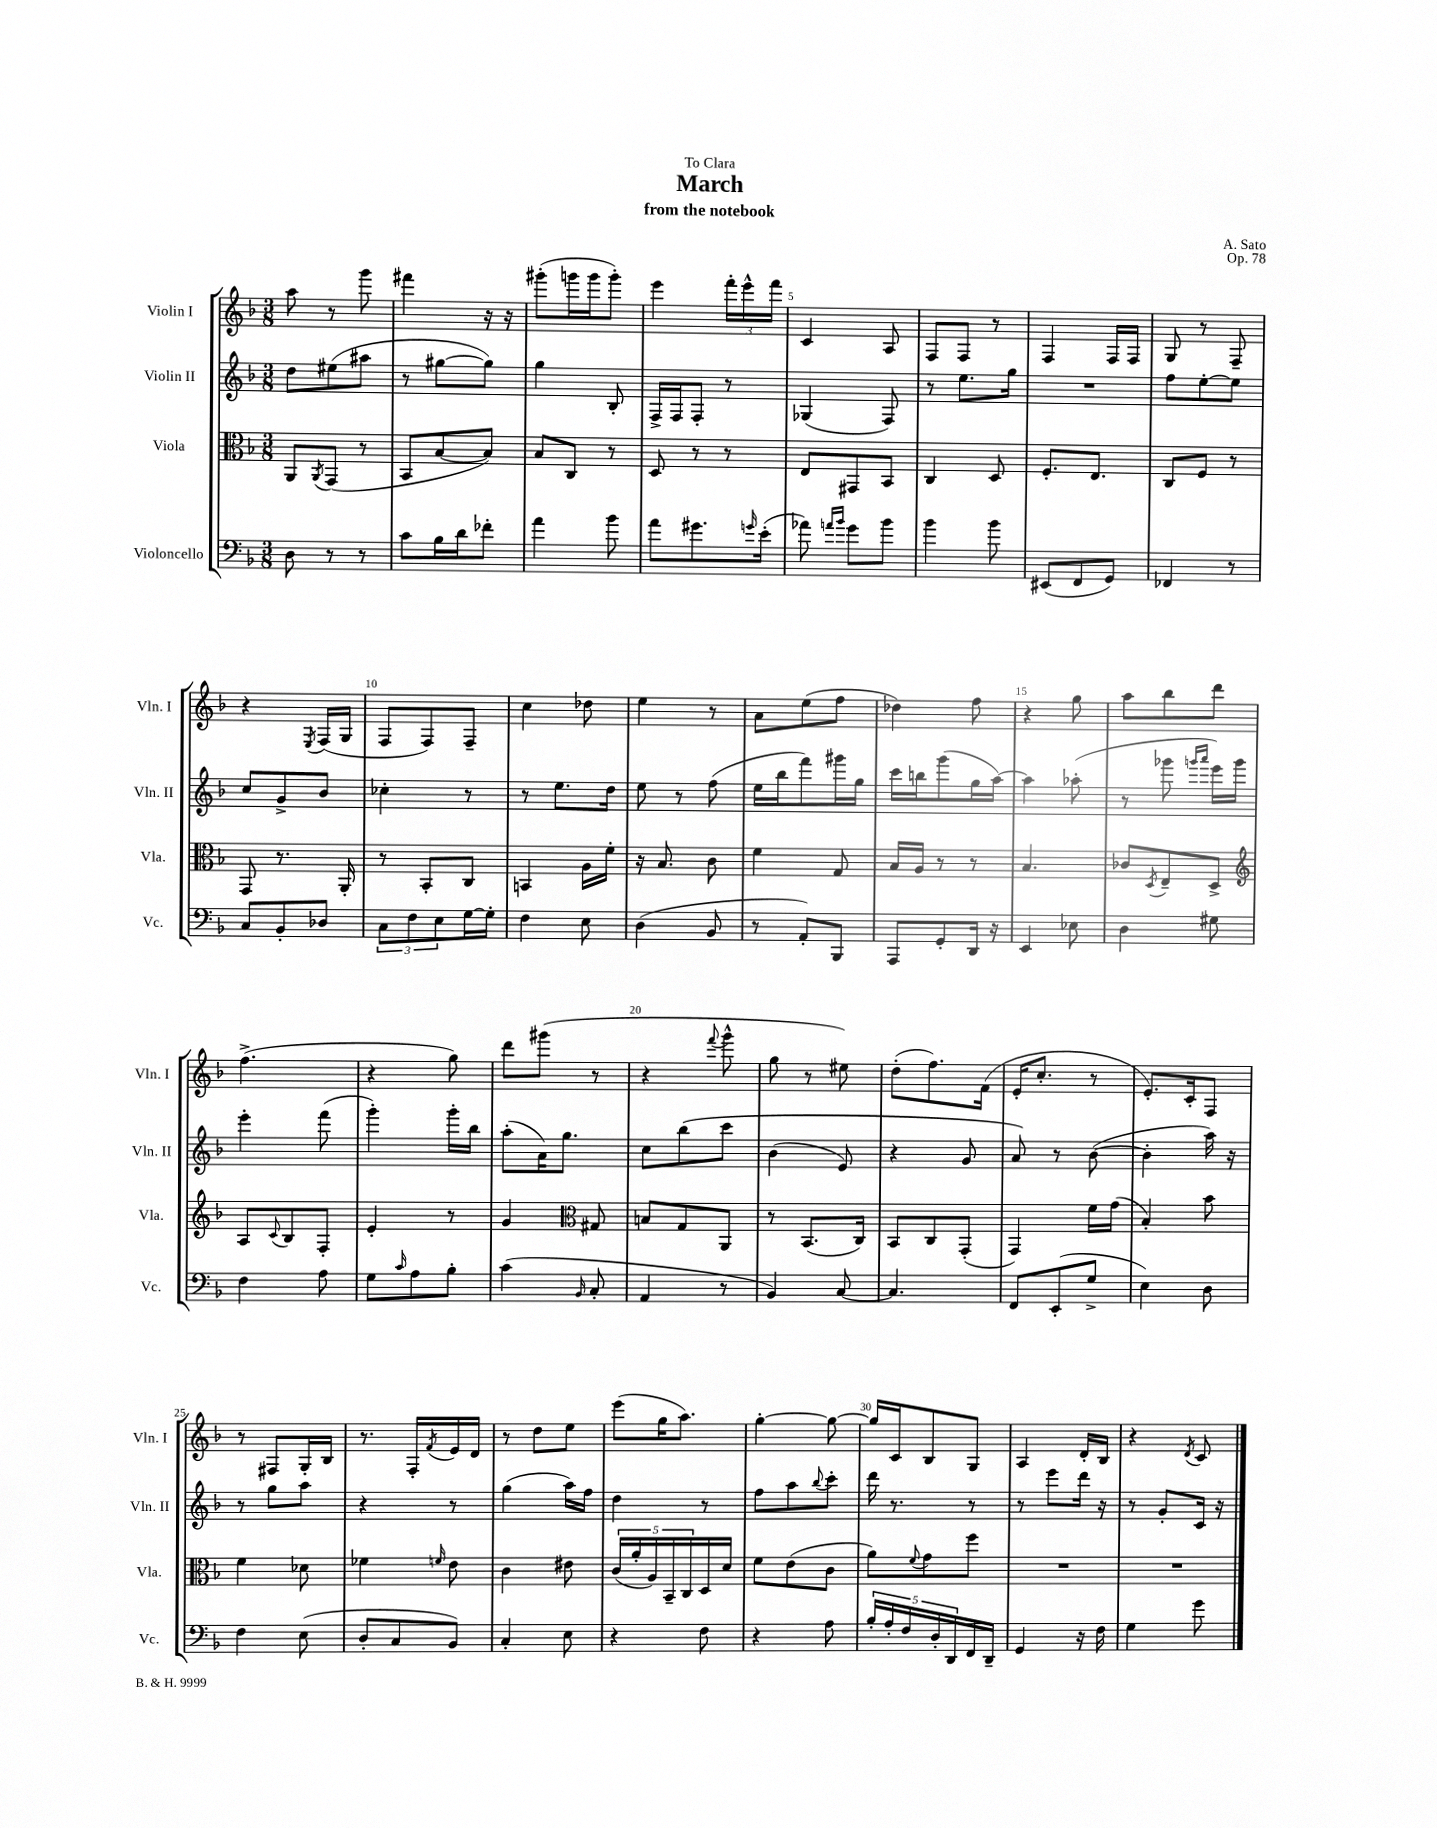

**kern	**kern	**kern	**kern
*staff4	*staff3	*staff2	*staff1
*clefF4	*clefC3	*clefG2	*clefG2
*k[b-]	*k[b-]	*k[b-]	*k[b-]
*M3/8	*M3/8	*M3/8	*M3/8
8D	8AA	8dd	8aa
.	8qAA	.	.
8r	(8GG	(8ee#	8r
8r	8r	8aa#	8ggg
=	=	=	=
8c	8BB-	8r	4fff#
16B-	[8B-	[8gg#	.
16d	.	.	.
8f-'	8B-])	8gg#])	16r
.	.	.	16r
=	=	=	=
4a	8B-	4gg	(8ggg#'
.	8C	.	16ggg
.	.	.	16ggg
8b-	8r	8B-'	8ggg')
=	=	=	=
8a	8D	16F^	4eee
.	.	16F	.
8.g#	8r	8F'	.
.	8r	8r	24fff'
.	.	.	24eee^^
16qqg	.	.	.
(16e'	.	.	.
.	.	.	24fff
=	=	=	=
8a-)	8E	(4G-	4c
16qqa	.	.	.
16qqb-	.	.	.
8g	8GG#	.	.
8b-	8BB-	8F)	8A
=	=	=	=
4b-	4C	8r	8F
.	.	8.ee	8F
8b-	8D	.	8r
.	.	16gg	.
=	=	=	=
(8EE#	8.F'	4.r	4F
8FF	.	.	.
.	8.E	.	.
8GG)	.	.	16F
.	.	.	16F
=	=	=	=
4FF-	8C	8ff	8G
.	8F	[8ee'	8r
8r	8r	8ee]	8F~
=	=	=	=
8C	8GG	8cc	4r
8BB-'	8.r	8g^	.
.	.	.	8qE
8D-	.	8b-	(16F
.	16AA'	.	16G
=	=	=	=
12C	8r	4cc-'	8F
12F	.	.	.
.	8BB-'	.	8F)
12E	.	.	.
[16G	8C	8r	8F~
16G']	.	.	.
=	=	=	=
4F	4BB	8r	4cc
.	.	8.ee	.
8E	16A	.	8dd-
.	16f'	16dd	.
=	=	=	=
(4D	16r	8ee	4ee
.	8.B-	.	.
.	.	8r	.
8BB-	8c	(8ff	8r
=	=	=	=
8r	4f	16ee	8a
.	.	16bb-	.
8AA')	.	8fff)	(8ee
8BBB-	8G	16ggg#	8ff
.	.	16gg	.
=	=	=	=
8AAA	16B-	16ccc	4dd-)
.	16A	16bb	.
8GG'	8r	(8ggg	.
16DD	8r	16gg	8ff
16r	.	[16aa)	.
=	=	=	=
4EE	4.B-	4aa]	4r
8E-	.	(8aa-'	8gg
=	=	=	=
4D	8c-	8r	8aa
.	8qD	.	.
.	8E~	8ggg-	8bb-
.	.	16qqggg	.
.	.	16qqaaa	.
8G#	8D^	16eee)	8ddd
.	.	16ggg	.
=	=	=	=
*	*clefG2	*	*
4F	8A	4eee'	(4.ff^
.	8qqc	.	.
.	8B-	.	.
8A	8F'	(8fff	.
=	=	=	=
8G	4e'	4ggg')	4r
16qqc	.	.	.
8A	.	.	.
8B-'	8r	16ggg'	8gg)
.	.	16bb-	.
=	=	=	=
(4c	4g	(8aa'	8ddd
.	.	16a)	(8ggg#
.	.	8.gg	.
*	*clefC3	*	*
16qqBB-	.	.	.
8C'	8G#	.	8r
=	=	=	=
4AA	8B	8cc	4r
.	8G	&(8bb-	.
.	.	.	8qqfff
8r	8AA	8ccc	8ggg^^
=	=	=	=
4BB-)	8r	(4b-	8gg
.	(8.BB-	.	8r
[8C	.	8e)	8ee#)
.	16C)	.	.
=	=	=	=
4.C]	8BB-	4r	(8dd'
.	8C	.	8.ff)
.	(8GG'	8g	.
.	.	.	(16f
=	=	=	=
8FF	4GG)	8a&)	16e'
.	.	.	8.cc'
(8EE'	.	8r	.
8G^	16f	([8b-	8r
.	(16g	.	.
=	=	=	=
4E)	4B-')	4b-']	8.e')
.	.	.	16c'
8D	8b-	16aa)	8F
.	.	16r	.
=	=	=	=
4F	4f	8r	8r
.	.	8gg	8F#
(8E	8d-	8aa	16G'
.	.	.	16B-
=	=	=	=
8D'	4f-	4r	8.r
8C	.	.	.
.	.	.	16F'
.	16qqf	.	8qf
8BB-)	8e	8r	16e
.	.	.	16d
=	=	=	=
4C'	4c	(4gg	8r
.	.	.	8dd
8E	8e#	16aa)	8ee
.	.	16ff	.
=	=	=	=
4r	(20c	4dd	(8eee
.	20a'	.	.
.	20A)	.	.
.	.	.	16gg
.	20BB-~	.	.
.	.	.	8.aa)
.	20C	.	.
8F	16D	8r	.
.	16d	.	.
=	=	=	=
4r	8f	8ff	[4gg'
.	(8e	8aa	.
.	.	8qqbb-	.
8A	8c	8ccc'	8gg_
=	=	=	=
20B-'	8a)	16ddd	16gg]
20A'	.	.	.
.	.	8.r	16c
20F	.	.	.
.	8qqf	.	.
.	8g	.	8B-
20D'	.	.	.
20DD	.	.	.
16FF	8ff	8r	8G
16DD~	.	.	.
=	=	=	=
4GG	4.r	8r	4A
.	.	8eee	.
16r	.	16ddd	16d'
16F	.	16r	16B-
=	=	=	=
4G	4.r	8r	4r
.	.	8g'	.
.	.	.	8qd
8g	.	16c	8c
.	.	16r	.
==	==	==	==
*-	*-	*-	*-
